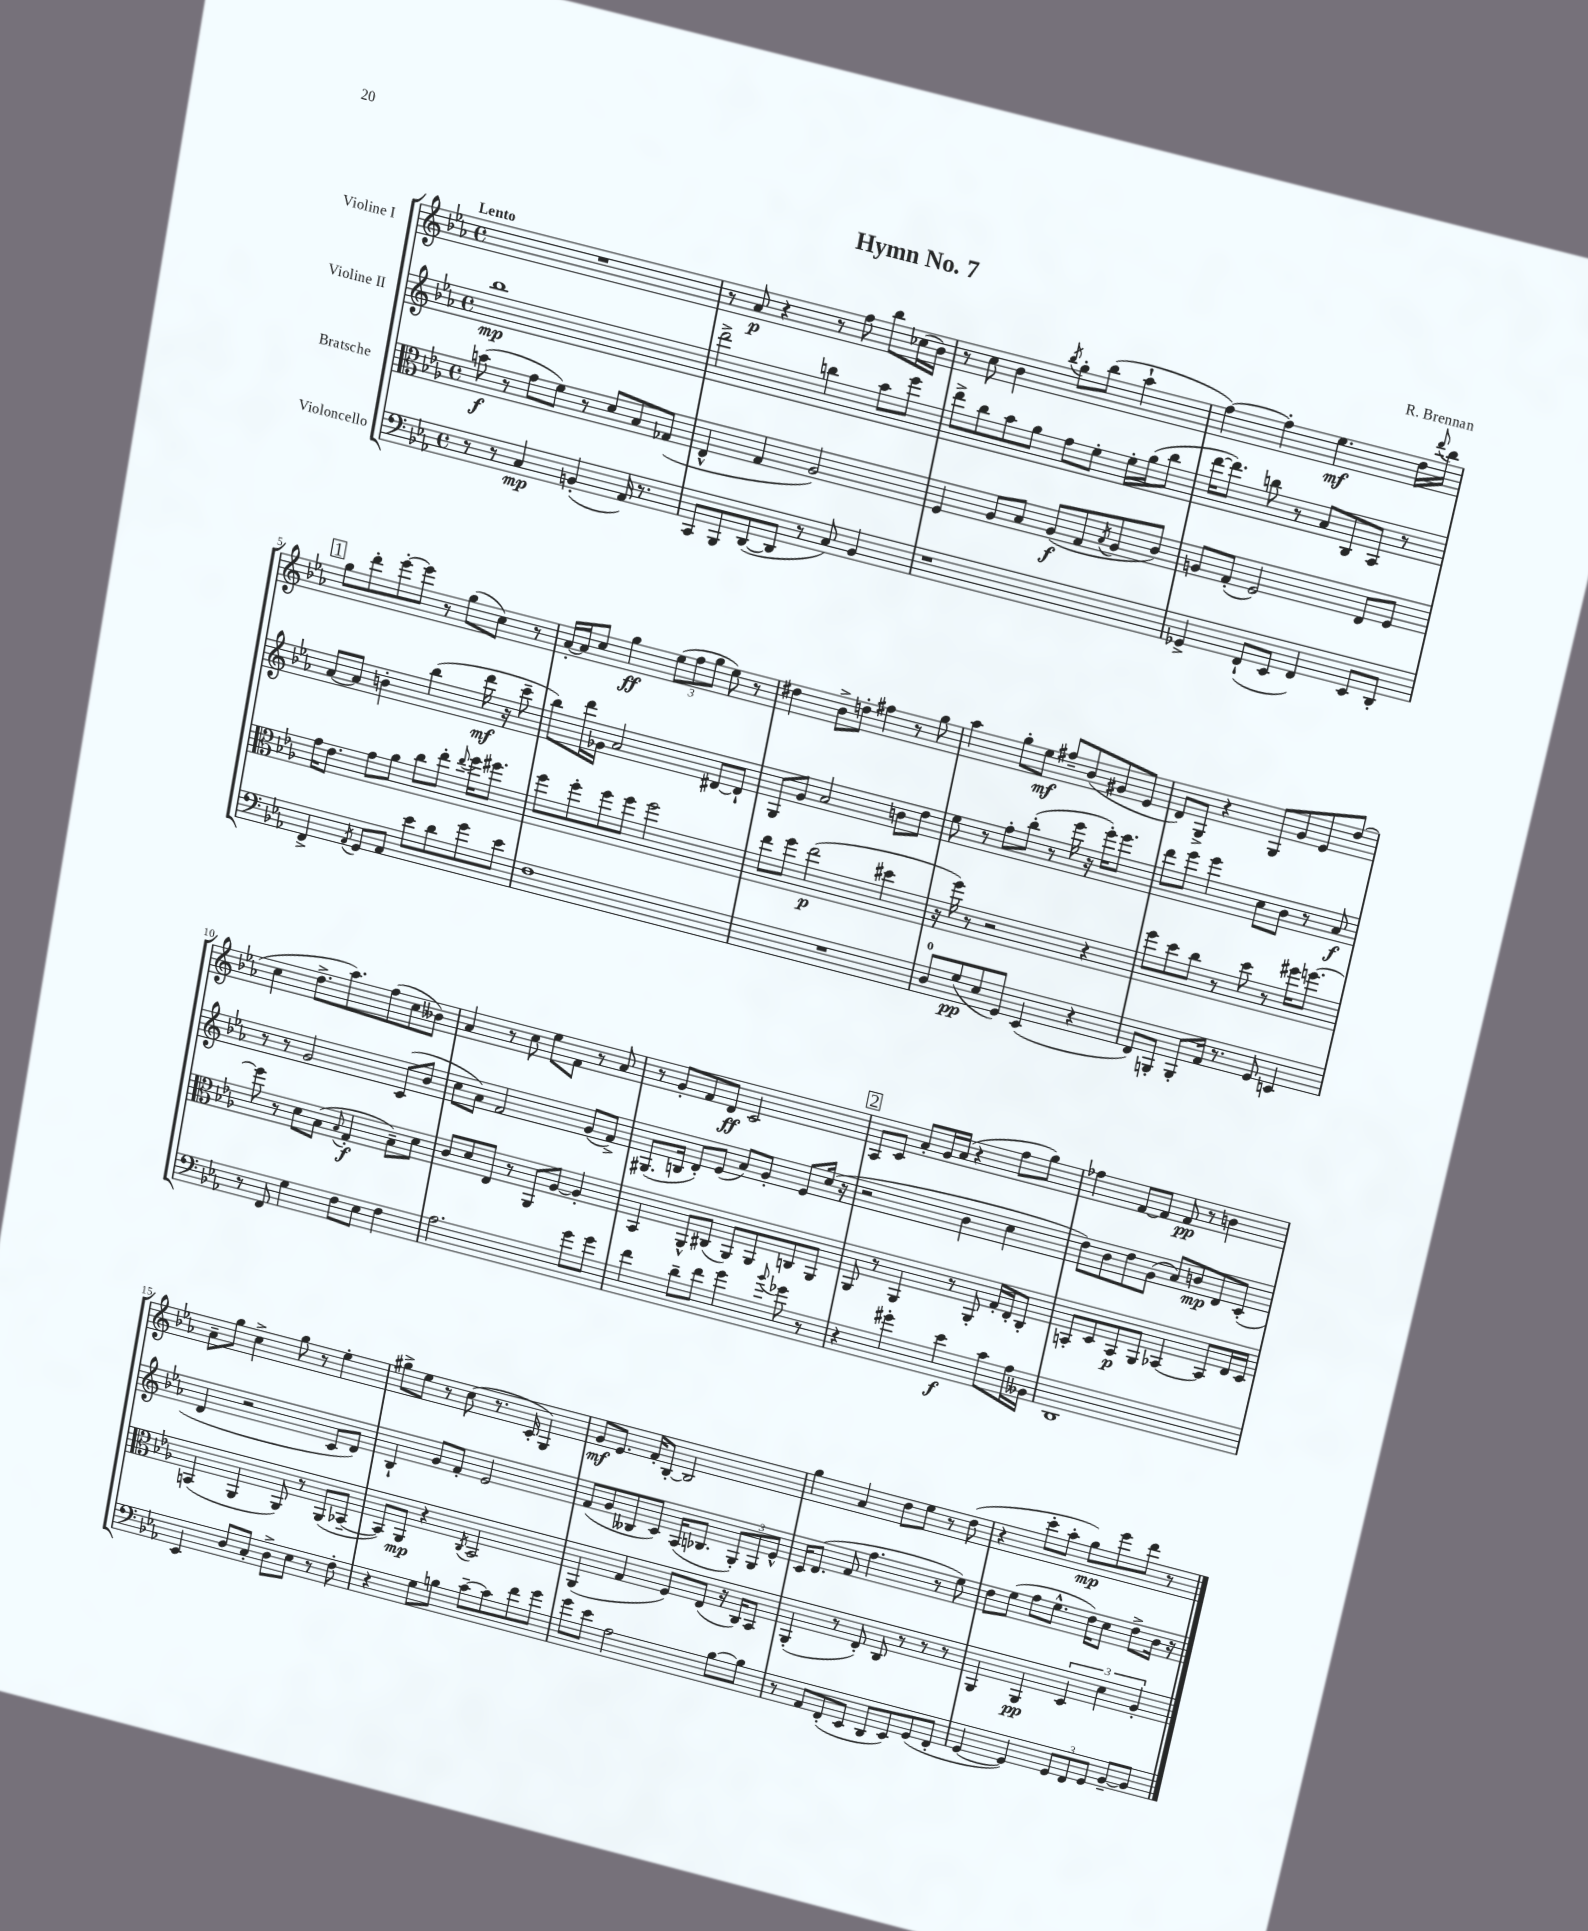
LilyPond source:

\header { title = "Hymn No. 7" composer = "R. Brennan" }
<<
\new StaffGroup <<
\new Staff = "s0" \with { instrumentName = "Violine I" } {
    \clef treble \key ees \major \defaultTimeSignature \time 4/4 \tempo "Lento"
    R1 |
    r8 aes'8\p r4 r8 f''8 bes''8 ces''16( bes'16) |
    r8 c''8 bes'4 \acciaccatura { bes''8 } g''8-. bes''8( aes''4-! |
    f''4~) f''4-. ees''4.\mf d''16 \appoggiatura { d'''8 } bes''16 |
    \mark \markup { \box "1" } g''8 d'''8-. ees'''8~-. ees'''8 r8 g''8( c''8) r8 |
    aes'16~-. aes'16 c''8 g''4\ff \tuplet 3/2 { ees''8( f''8 g''8 } ees''8) r8 |
    dis''4 bes'8-> d''8-. fis''4 r8 g''8 |
    aes''4 g''8-. ees''8\mf fis''8-- bes'8( gis'8 ees'8 |
    d'8) g8-> r4 g8 g'8 ees'8 d''8( |
    c''4 d''8.-> aes''8.) f''8( c''8 beses'8) |
    aes'4 r8 c''8 ees''8 f'8 r8 aes'8 |
    r8 g'8-. f'8 d'8\ff c'2 |
    \mark \markup { \box "2" } aes8 c'8 aes'8-. g'16 aes'16( r4 f''8 g''8) |
    fes''4 f'8~ f'8 f'8\pp r8 b'4 |
    aes'8-- g''8 c''4-> g''8 r8 ees''4-. |
    gis''8-> ees''8 r8 c''8( r8. c'16-. g4) |
    g'8\mf ees'8. f'16-. bes8~-. bes2 |
    g''4 aes'4 d''8 ees''8 r8 d''8( |
    r4 c'''8-. aes''8-. g''8\mp) ees'''8 d'''8 r8 \bar "|." |
}
\new Staff = "s1" \with { instrumentName = "Violine II" } {
    \clef treble \key ees \major \defaultTimeSignature \time 4/4
    bes''1\mp |
    d'''2-> b''4 aes''8 ees'''8 |
    d'''8-> bes''8 aes''8 g''8 f''8 ees''8-. ees''16-. g''16( bes''8 |
    d'''16~ d'''8.) b''8 r8 aes'8 bes8 aes8 r8 |
    \mark \markup { \box "1" } aes'8~ aes'8 b'4-. bes''4( d'''16\mf r16 c'''8-- |
    bes''8) d'''16 ges'16 aes'2 dis'8~ dis'8-! |
    g8 g'8 aes'2 b'8 d''8 |
    ees''8 r8 f''8-. bes''8-.( r8 ees'''16 r16 ees'''16-.) ees'''8. |
    d'''8 ees'''8 ees'''4 c''8 bes'8 r8 aes'8\f |
    r8 r8 g'2 c'8( bes'8 |
    c''8 aes'8) f'2 g'8( f'8->) |
    gis8.( b16 d'8-.) ees'8( aes'8) g'8-. ees'8 c''16( r16 |
    \mark \markup { \box "2" } r2 bes'4 c''4 |
    d''8) bes'8 d''8 g'8( aes'8) b'8\mp d'8 c'8-.( |
    d'4 r2 c'8 d'8) |
    bes4-! g'8 f'8-. ees'2 |
    f'8( g'8 beses8 c'8) aes16( bes8. \tuplet 3/2 { g8-.) g8 ees'8-^ } |
    c'16 d'8.( f'8 f''4. r8 ees''8) |
    d''8 ees''8( f''8 ees''8.-^ d''16) c''8 d''8-> bes'16 r16 \bar "|." |
}
\new Staff = "s2" \with { instrumentName = "Bratsche" } {
    \clef alto \key ees \major \defaultTimeSignature \time 4/4
    b'8\f( r8 g'8 f'8) r8 d'8 bes8 ges8( |
    ees4-^ g4 aes2) |
    f4 aes8 bes8 aes8\f( g8 \acciaccatura { bes8 } aes8 c'8) |
    a8 g8-.( f2) ees8 f8 |
    \mark \markup { \box "1" } g'16 ees'8. g'8 aes'8 c''8 ees''8-. \appoggiatura { ees''8 } f''16 fis''8. |
    f''8 f''8-. f''8 f''8 f''2 |
    ees''8 f''8 ees''2\p( dis''4 |
    r16 f''16) r8 r2 r4 |
    f''8 d''8 c''8 r8 d''8 r8 fis''16 f''8.~ |
    f''8 r8 d'8 bes8( \appoggiatura { bes8 } g4-.\f bes8--) d'8 |
    c'8 d'8 ees8 r8 aes,8 aes8~ aes4-. |
    bes,4 aes,8-^ cis8( aes,8) aes,8 c8 aes,8 |
    \mark \markup { \box "2" } aes,8 r8 aes,4 r8 aes,8-. g16-. ees16-. c8-. |
    b,8-. d8 b,8\p aes,8 bes,4~ bes,8 ees16 d16 |
    b,4( aes,4 aes,8) r8 aes,8( bes,8~-- |
    bes,8) aes,8\mp r4 \acciaccatura { c8 } bes,2 |
    aes,4( g4 f8) ees8( r16 c16) bes,8 |
    aes,4-.( r8 ees8-.) c8 r8 r8 r8 |
    aes,4 aes,4\pp \tuplet 3/2 { d4 d'4 aes4-. } \bar "|." |
}
\new Staff = "s3" \with { instrumentName = "Violoncello" } {
    \clef bass \key ees \major \defaultTimeSignature \time 4/4
    r8 r8 c4\mp b,4-.( aes,16) r8. |
    c,8 bes,,8 d,8~( d,8 r8 c8) bes,4 |
    r1 |
    ges,4-> f,8-!( ees,8 f,4) ees,8 d,8-. |
    \mark \markup { \box "1" } f,4-> \acciaccatura { aes,8 } g,8 aes,8 ees'8 d'8 g'8 ees'8 |
    f1 |
    R1 |
    d8-0 g8\pp( ees8 g,8) ees,4( r4 |
    f,8) b,,8-. b,,8-. aes,16 r8. g,8 e,4 |
    r8 f,8 g4 f8 ees8 f4 |
    aes2. g'8 g'8 |
    f'4 d'8-- f'8 g'4 \appoggiatura { bes'8 } ges'8 r8 |
    \mark \markup { \box "2" } r4 gis'4-. ees'4\f c'8 aes16 beses,16 |
    d,1 |
    ees,4 d8 c8-. d8-> ees8 r8 f8-. |
    r4 g8 b8 c'8~-- c'8 f'8 g'8 |
    g'8 ees'8 aes2 bes8~ bes8 |
    r8 aes,8 f,8-.( ees,8 d,8 ees,8) g,8( f,8-. |
    g,4~ g,4) \tuplet 3/2 { g,8 f,8 g,8 } bes,8~-- bes,8 \bar "|." |
}
>>
>>
